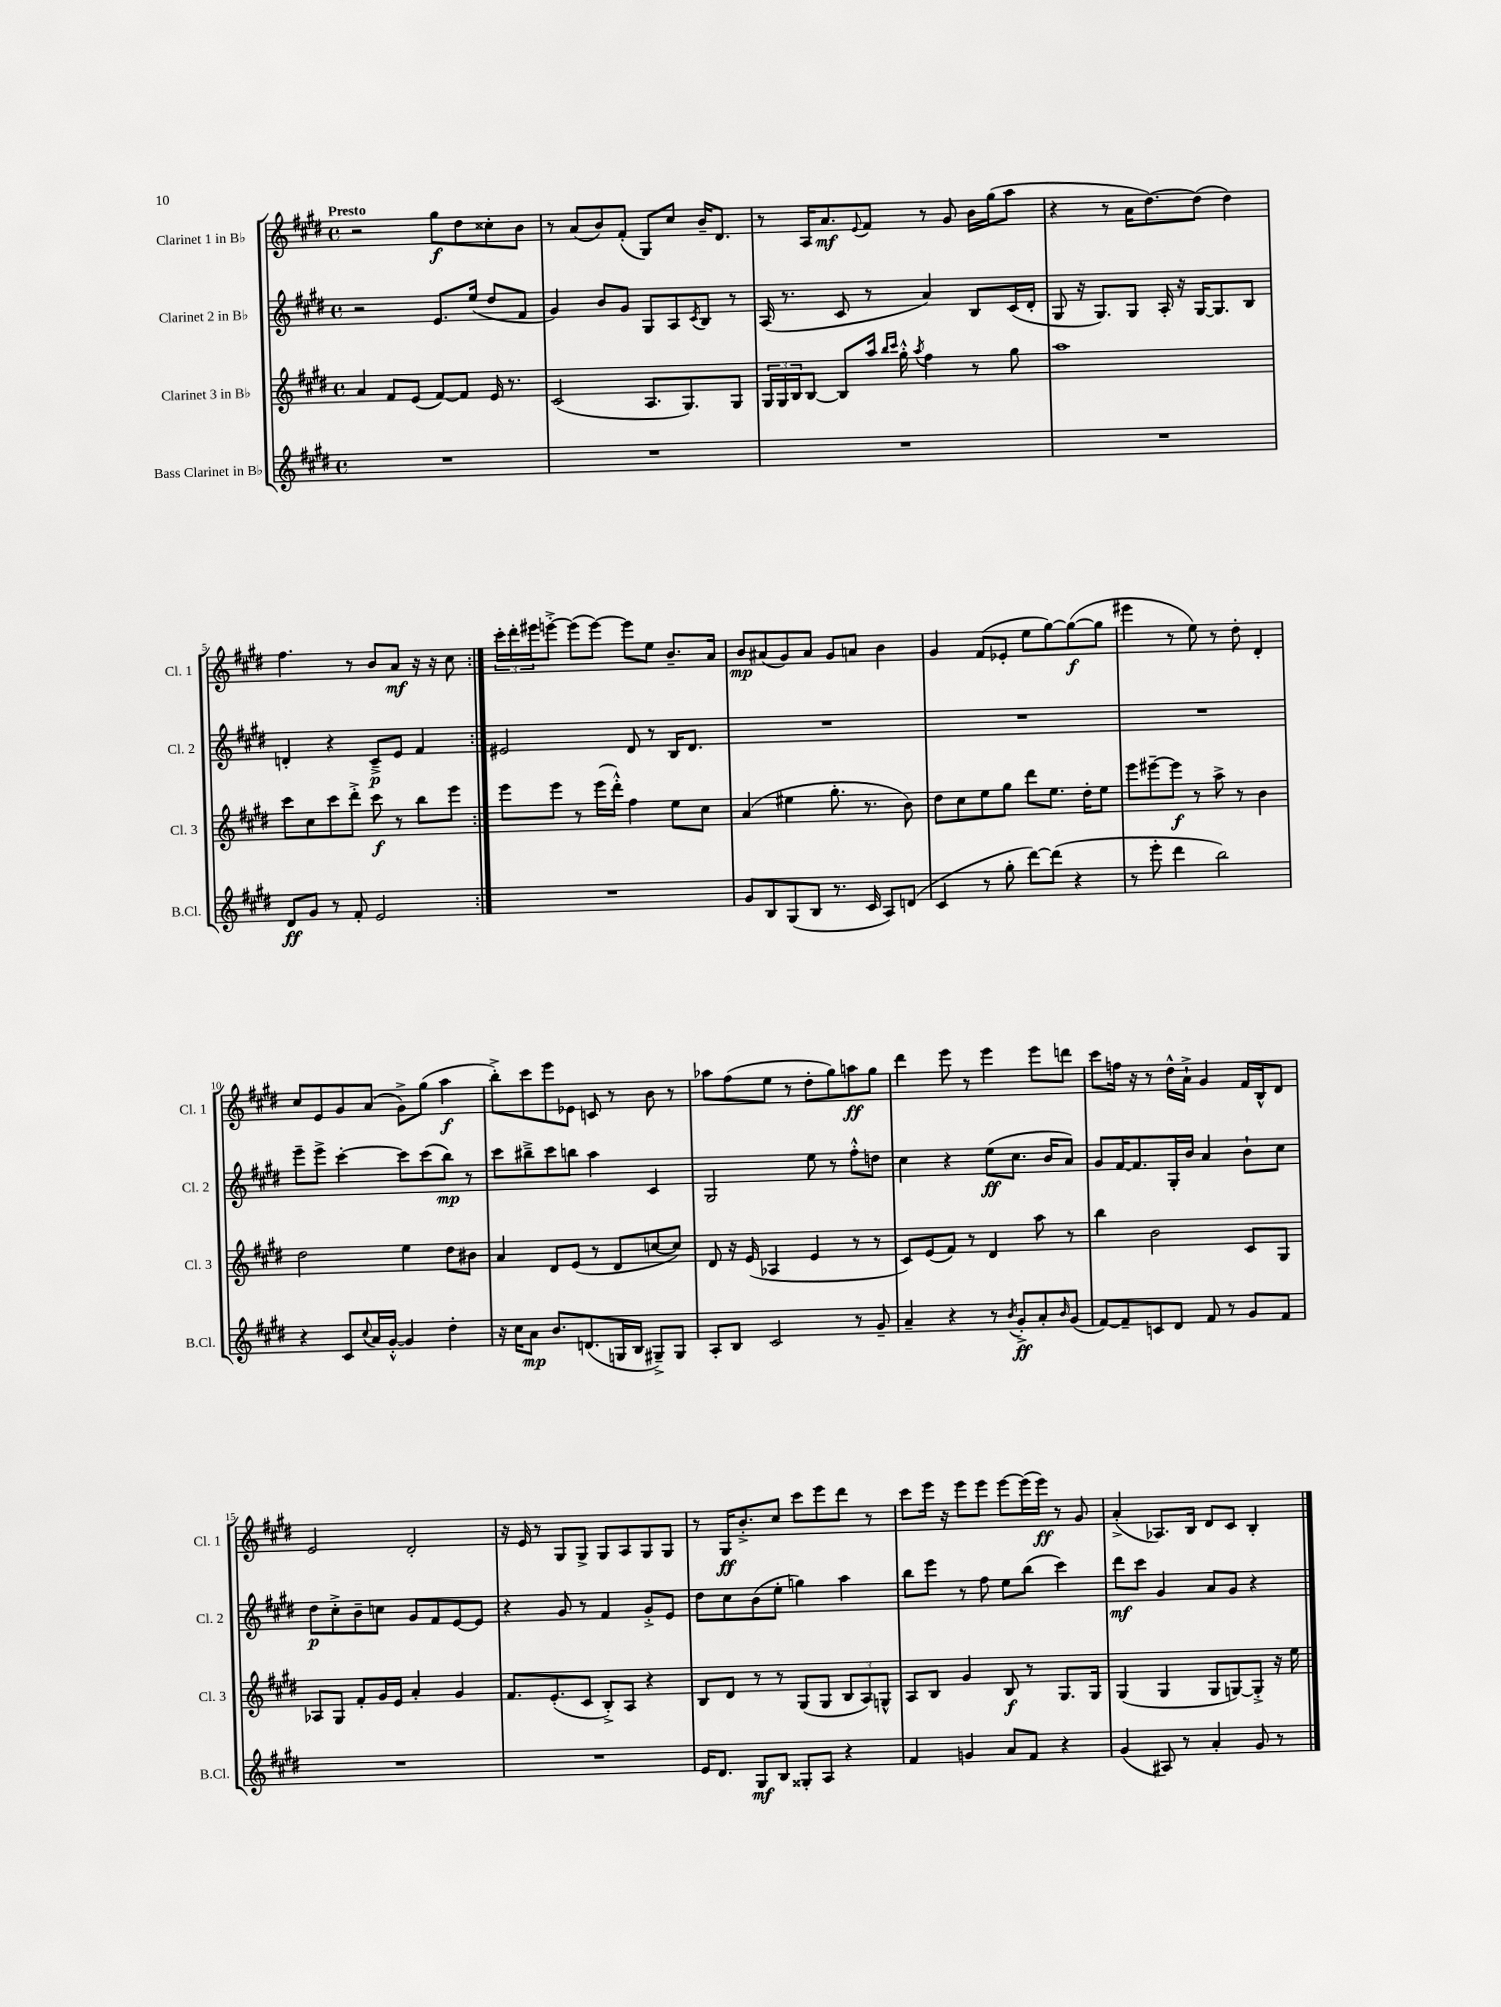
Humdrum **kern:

**kern	**dynam	**kern	**dynam	**kern	**dynam	**kern	**dynam
*part4	*part4	*part3	*part3	*part2	*part2	*part1	*part1
*staff4	*staff4	*staff3	*staff3	*staff2	*staff2	*staff1	*staff1
*I"Bass Clarinet in B♭	*	*I"Clarinet 3 in B♭	*	*I"Clarinet 2 in B♭	*	*I"Clarinet 1 in B♭	*
*I'B.Cl.	*	*I'Cl. 3	*	*I'Cl. 2	*	*I'Cl. 1	*
*clefG2	*	*clefG2	*	*clefG2	*	*clefG2	*
*k[f#c#g#d#]	*	*k[f#c#g#d#]	*	*k[f#c#g#d#]	*	*k[f#c#g#d#]	*
*M4/4	*	*M4/4	*	*M4/4	*	*M4/4	*
*met(c)	*	*met(c)	*	*met(c)	*	*met(c)	*
=1	=1	=1	=1	=1	=1	=1	=1
!	!	!	!	!	!	!LO:TX:a:B:t=Presto	!
1r	.	4a/	.	2r	.	2r	.
.	.	8f#/L	.	.	.	.	.
.	.	(8e/J	.	.	.	.	.
.	.	[8f#/L)	.	8.e/L	.	8gg#\L	f
.	.	8f#/J]	.	.	.	8dd#\	.
.	.	.	.	(16ee/Jk	.	.	.
.	.	16e/	.	8dd#/L	.	8cc##X'\	.
.	.	8.r	.	.	.	.	.
.	.	.	.	8f#/J	.	8b\J	.
=2	=2	=2	=2	=2	=2	=2	=2
1r	.	(2c#/	.	4g#/)	.	8r	.
.	.	.	.	.	.	(8a/L	.
.	.	.	.	8b/L	.	8b/)	.
.	.	.	.	8g#/J	.	(8f#'/J	.
.	.	8.A/L	.	8G#/L	.	8G#/L)	.
.	.	.	.	8A/	.	8cc#/J	.
.	.	8.G#/)	.	.	.	.	.
.	.	.	.	8qc#/	.	.	.
.	.	.	.	8B/J	.	16b~/KL	.
.	.	.	.	.	.	8.d#/J	.
.	.	8G#/J	.	8r	.	.	.
=3	=3	=3	=3	=3	=3	=3	=3
1r	.	24G#/LL	.	(16A/	.	8r	.
.	.	24G#/	.	.	.	.	.
.	.	.	.	8.r	.	.	.
.	.	24B/J	.	.	.	.	.
.	.	[8B/J	.	.	.	16A/KL	.
.	.	.	.	.	.	8.a/	mf
.	.	8B/L]	.	8c#/	.	.	.
.	.	.	.	.	.	8qqe/	.
.	.	16aa/Jk	.	8r	.	8f#/J	.
.	.	16qqbb/LL	.	.	.	.	.
.	.	16qqccc#/JJ	.	.	.	.	.
.	.	16gg#'^^\	.	.	.	.	.
.	.	8qaa/	.	.	.	.	.
.	.	4ff#\	.	4a/)	.	8r	.
.	.	.	.	.	.	8g#/	.
.	.	8r	.	8B/L	.	16b\LL	.
.	.	.	.	.	.	(16gg#\J	.
.	.	8gg#\	.	(16c#/L	.	8aa\J	.
.	.	.	.	16d#'/JJ	.	.	.
=4	=4	=4	=4	=4	=4	=4	=4
1r	.	1aa	.	8G#/	.	4r	.
.	.	.	.	16r	.	.	.
.	.	.	.	8.G#/L)	.	.	.
.	.	.	.	.	.	8r	.
.	.	.	.	8G#/J	.	16a\KL	.
.	.	.	.	.	.	[8.dd#\)	.
.	.	.	.	16A'/	.	.	.
.	.	.	.	16r	.	.	.
.	.	.	.	[16G#/KL	.	(8dd#\J]	.
.	.	.	.	8.G#/]	.	.	.
.	.	.	.	.	.	4dd#\)	.
.	.	.	.	8B/J	.	.	.
!!LO:LB:g=z
=5	=5	=5	=5	=5	=5	=5	=5
8d#/L	ff	8ccc#\L	.	4dn'/	.	4.ff#\	.
8g#/J	.	8cc#\	.	.	.	.	.
8r	.	8ccc#\	.	4r	.	.	.
8f#'/	.	8ddd#'^\J	.	.	.	8r	.
2e/	.	8ccc#\	f	8c#~^/L	p	8b/L	.
.	.	8r	.	8e/J	.	8a/J	mf
.	.	8bb\L	.	4f#/	.	16r	.
.	.	.	.	.	.	16r	.
.	.	8eee\J	.	.	.	8cc#\	.
=6:|!	=6:|!	=6:|!	=6:|!	=6:|!	=6:|!	=6:|!	=6:|!
1r	.	8eee\L	.	2e#X/	.	24ccc#'\LL	.
.	.	.	.	.	.	24ddd#'\	.
.	.	.	.	.	.	24eee#X\J	.
.	.	8eee\J	.	.	.	[8eeen'^\J	.
.	.	8r	.	.	.	(8eee\L]	.
.	.	(16eee\LL	.	.	.	[8eee\J)	.
.	.	16ddd#'^^\JJ)	.	.	.	.	.
.	.	4ff#\	.	8d#/	.	8eee\L]	.
.	.	.	.	8r	.	8ee\J	.
.	.	8ee\L	.	16B/KL	.	8.b~/L	.
.	.	.	.	8.d#/J	.	.	.
.	.	8cc#\J	.	.	.	.	.
.	.	.	.	.	.	16a/Jk	.
=7	=7	=7	=7	=7	=7	=7	=7
8g#/L	.	(4a/	.	1r	.	8b/L	mp
8B/	.	.	.	.	.	(8a#X/	.
(8G#/	.	4ee#X\	.	.	.	8g#/)	.
8B/J	.	.	.	.	.	8a#/J	.
8.r	.	8.gg#'\	.	.	.	8g#/L	.
.	.	.	.	.	.	8an/J	.
16c#/	.	8.r	.	.	.	.	.
8A/L)	.	.	.	.	.	4b\	.
(8dn/J	.	8b\)	.	.	.	.	.
=8	=8	=8	=8	=8	=8	=8	=8
4c#/	.	8dd#\L	.	1r	.	4g#/	.
.	.	8cc#\	.	.	.	.	.
8r	.	8ee\	.	.	.	(8f#/L	.
8gg#'\	.	8gg#\J	.	.	.	8e-X'/J	.
[8ddd#\L)	.	8ddd#\L	.	.	.	8ee\L	.
(8ddd#\J]	.	8.ee\J	.	.	.	[8gg#\)	.
4r	.	.	.	.	.	(8gg#\_	f
.	.	16dd#'\KL	.	.	.	.	.
.	.	8ee\J	.	.	.	8gg#\J]	.
=9	=9	=9	=9	=9	=9	=9	=9
8r	.	8eee\L	.	1r	.	4eee#X\	.
8eee'\	.	[8eee#X~\	.	.	.	.	.
4ddd#\	.	8eee#\J]	f	.	.	8r	.
.	.	8r	.	.	.	8ee\)	.
2bb\)	.	8aa^\	.	.	.	8r	.
.	.	8r	.	.	.	8dd#'\	.
.	.	4b\	.	.	.	4d#'/	.
!!LO:LB:g=z
=10	=10	=10	=10	=10	=10	=10	=10
4r	.	2dd#\	.	8eee~\L	.	8cc#/L	.
.	.	.	.	8eee^\J	.	8e/	.
8c#/L	.	.	.	[4ccc#'\	.	8g#/	.
8qqcc#/	.	.	.	.	.	.	.
16a/L	.	.	.	.	.	(8a/J	.
[16g#'^^/JJ	.	.	.	.	.	.	.
4g#/]	.	4ee\	.	8ccc#\L]	.	8g#^\L)	.
.	.	.	.	(8ccc#\	.	(8gg#\J	.
4dd#'\	.	8dd#\L	.	8bb\J)	mp	4aa\	f
.	.	8b#X\J	.	8r	.	.	.
=11	=11	=11	=11	=11	=11	=11	=11
16r	.	4a/	.	8ccc#\L	.	8bb'^\L)	.
16cc#\KL	.	.	.	.	.	.	.
8a\J	mp	.	.	8bb#X~^\	.	8ccc#\	.
8.b/L	.	8d#/L	.	8ccc#\	.	8eee\	.
.	.	(8e/J	.	8bbn\J	.	8e-X\J	.
(8.dn/	.	.	.	.	.	.	.
.	.	8r	.	4aa\	.	8cn/	.
16Gn/L	.	8d#/L	.	.	.	8r	.
16B/JJ	.	.	.	.	.	.	.
8G#X~^/L)	.	[8ccn/	.	4c#/	.	8b\	.
8G#/J	.	8cc/J])	.	.	.	8r	.
=12	=12	=12	=12	=12	=12	=12	=12
8A'/L	.	8d#/	.	2G#/	.	8aa-X\L	.
8B/J	.	16r	.	.	.	(8ff#\	.
.	.	(16e/	.	.	.	.	.
2c#/	.	4A-X/	.	.	.	8ee\J	.
.	.	.	.	.	.	8r	.
.	.	4e/	.	8ee\	.	8dd#'\L	.
.	.	.	.	8r	.	8gg#\)	.
8r	.	8r	.	8ff#'^^\L	.	8aan\	ff
8g#~/	.	8r	.	8ddn\J	.	8gg#\J	.
=13	=13	=13	=13	=13	=13	=13	=13
4a~/	.	8c#/L)	.	4cc#\	.	4ddd#\	.
.	.	(8e/	.	.	.	.	.
4r	.	8f#/J)	.	4r	.	8eee\	.
.	.	8r	.	.	.	8r	.
8r	.	4d#/	.	(8ee\L	ff	4eee\	.
8qb/	.	.	.	.	.	.	.
8g#'^/L	ff	.	.	8.cc#\J	.	.	.
8a'/	.	8aa\	.	.	.	8eee\L	.
.	.	.	.	16b/KL	.	.	.
16qqb/	.	.	.	.	.	.	.
(8g#/J	.	8r	.	8a/J)	.	8dddn\J	.
=14	=14	=14	=14	=14	=14	=14	=14
[8f#/L)	.	4bb\	.	8g#/L	.	8ccc#\L	.
8f#~/]	.	.	.	[16f#/K	.	16ffn\Jk	.
.	.	.	.	8.f#/]	.	16r	.
8cn/	.	2b\	.	.	.	8r	.
8d#/J	.	.	.	16G#'/L	.	16dd#^^\LL	.
.	.	.	.	16b/JJ	.	16a`^\JJ	.
8f#/	.	.	.	4a/	.	4g#/	.
8r	.	.	.	.	.	.	.
8g#/L	.	8c#/L	.	8b`\L	.	16f#/LL	.
.	.	.	.	.	.	16B^^/J	.
8f#/J	.	8G#/J	.	8cc#\J	.	8d#/J	.
!!LO:LB:g=z
=15	=15	=15	=15	=15	=15	=15	=15
1r	.	8A-X/L	.	8dd#\L	p	2e/	.
.	.	8G#/J	.	8cc#'^\	.	.	.
.	.	8f#'/L	.	8b~\	.	.	.
.	.	16g#/L	.	8ccn\J	.	.	.
.	.	16e/JJ	.	.	.	.	.
.	.	4a'/	.	8g#/L	.	2d#'/	.
.	.	.	.	8f#/	.	.	.
.	.	4g#/	.	[8e/	.	.	.
.	.	.	.	8e/J]	.	.	.
=16	=16	=16	=16	=16	=16	=16	=16
1r	.	8.f#/L	.	4r	.	16r	.
.	.	.	.	.	.	16e/	.
.	.	.	.	.	.	8r	.
.	.	(8.e'/	.	.	.	.	.
.	.	.	.	8g#/	.	8G#/L	.
.	.	8c#/J	.	8r	.	8G#^/J	.
.	.	8B'^/L)	.	4f#/	.	8G#/L	.
.	.	8A/J	.	.	.	8A/	.
.	.	4r	.	8g#'^/L	.	8G#/	.
.	.	.	.	8e/J	.	8G#/J	.
=17	=17	=17	=17	=17	=17	=17	=17
16e/KL	.	8B/L	.	8dd#\L	.	8r	.
8.d#/J	.	.	.	.	.	.	.
.	.	8d#/J	.	8cc#\	.	16G#/KL	ff
.	.	.	.	.	.	8.b'^/	.
8G#/L	mf	8r	.	(8b\	.	.	.
8B/J	.	8r	.	8ee'\J	.	8cc#/J	.
8G##X'/L	.	(8G#/L	.	4ggn\)	.	8ccc#\L	.
8A/J	.	8G#/J	.	.	.	8eee\	.
4r	.	12B/L	.	4aa\	.	8ddd#\J	.
.	.	12A/)	.	.	.	.	.
.	.	.	.	.	.	8r	.
.	.	12Gn^^/J	.	.	.	.	.
=18	=18	=18	=18	=18	=18	=18	=18
4f#/	.	8A/L	.	8bb\L	.	8ccc#\L	.
.	.	8B/J	.	8eee\J	.	16eee\Jk	.
.	.	.	.	.	.	16r	.
4gn/	.	4g#/	.	8r	.	8eee\L	.
.	.	.	.	8ff#\	.	8eee\J	.
8a/L	.	8B/	f	8ee\L	.	[8eee\L	.
8f#/J	.	8r	.	(8bb\J	.	(16eee\L]	.
.	.	.	.	.	.	16eee\JJ)	ff
4r	.	8.G#/L	.	4ccc#\)	.	8r	.
.	.	.	.	.	.	8g#/	.
.	.	16G#/Jk	.	.	.	.	.
=19	=19	=19	=19	=19	=19	=19	=19
(4g#/	.	(4G#/	.	8ddd#\L	mf	(4a'^/	.
.	.	.	.	8ccc#\J	.	.	.
8A#X/)	.	4G#/	.	4g#/	.	8.A-X/L)	.
8r	.	.	.	.	.	.	.
.	.	.	.	.	.	16B/Jk	.
4a'/	.	8G#/L	.	8a/L	.	8d#/L	.
.	.	[8Gn/)	.	8g#/J	.	8c#/J	.
8g#/	.	8G'^/J]	.	4r	.	4B'/	.
8r	.	16r	.	.	.	.	.
.	.	16ee\	.	.	.	.	.
==	==	==	==	==	==	==	==
*-	*-	*-	*-	*-	*-	*-	*-
